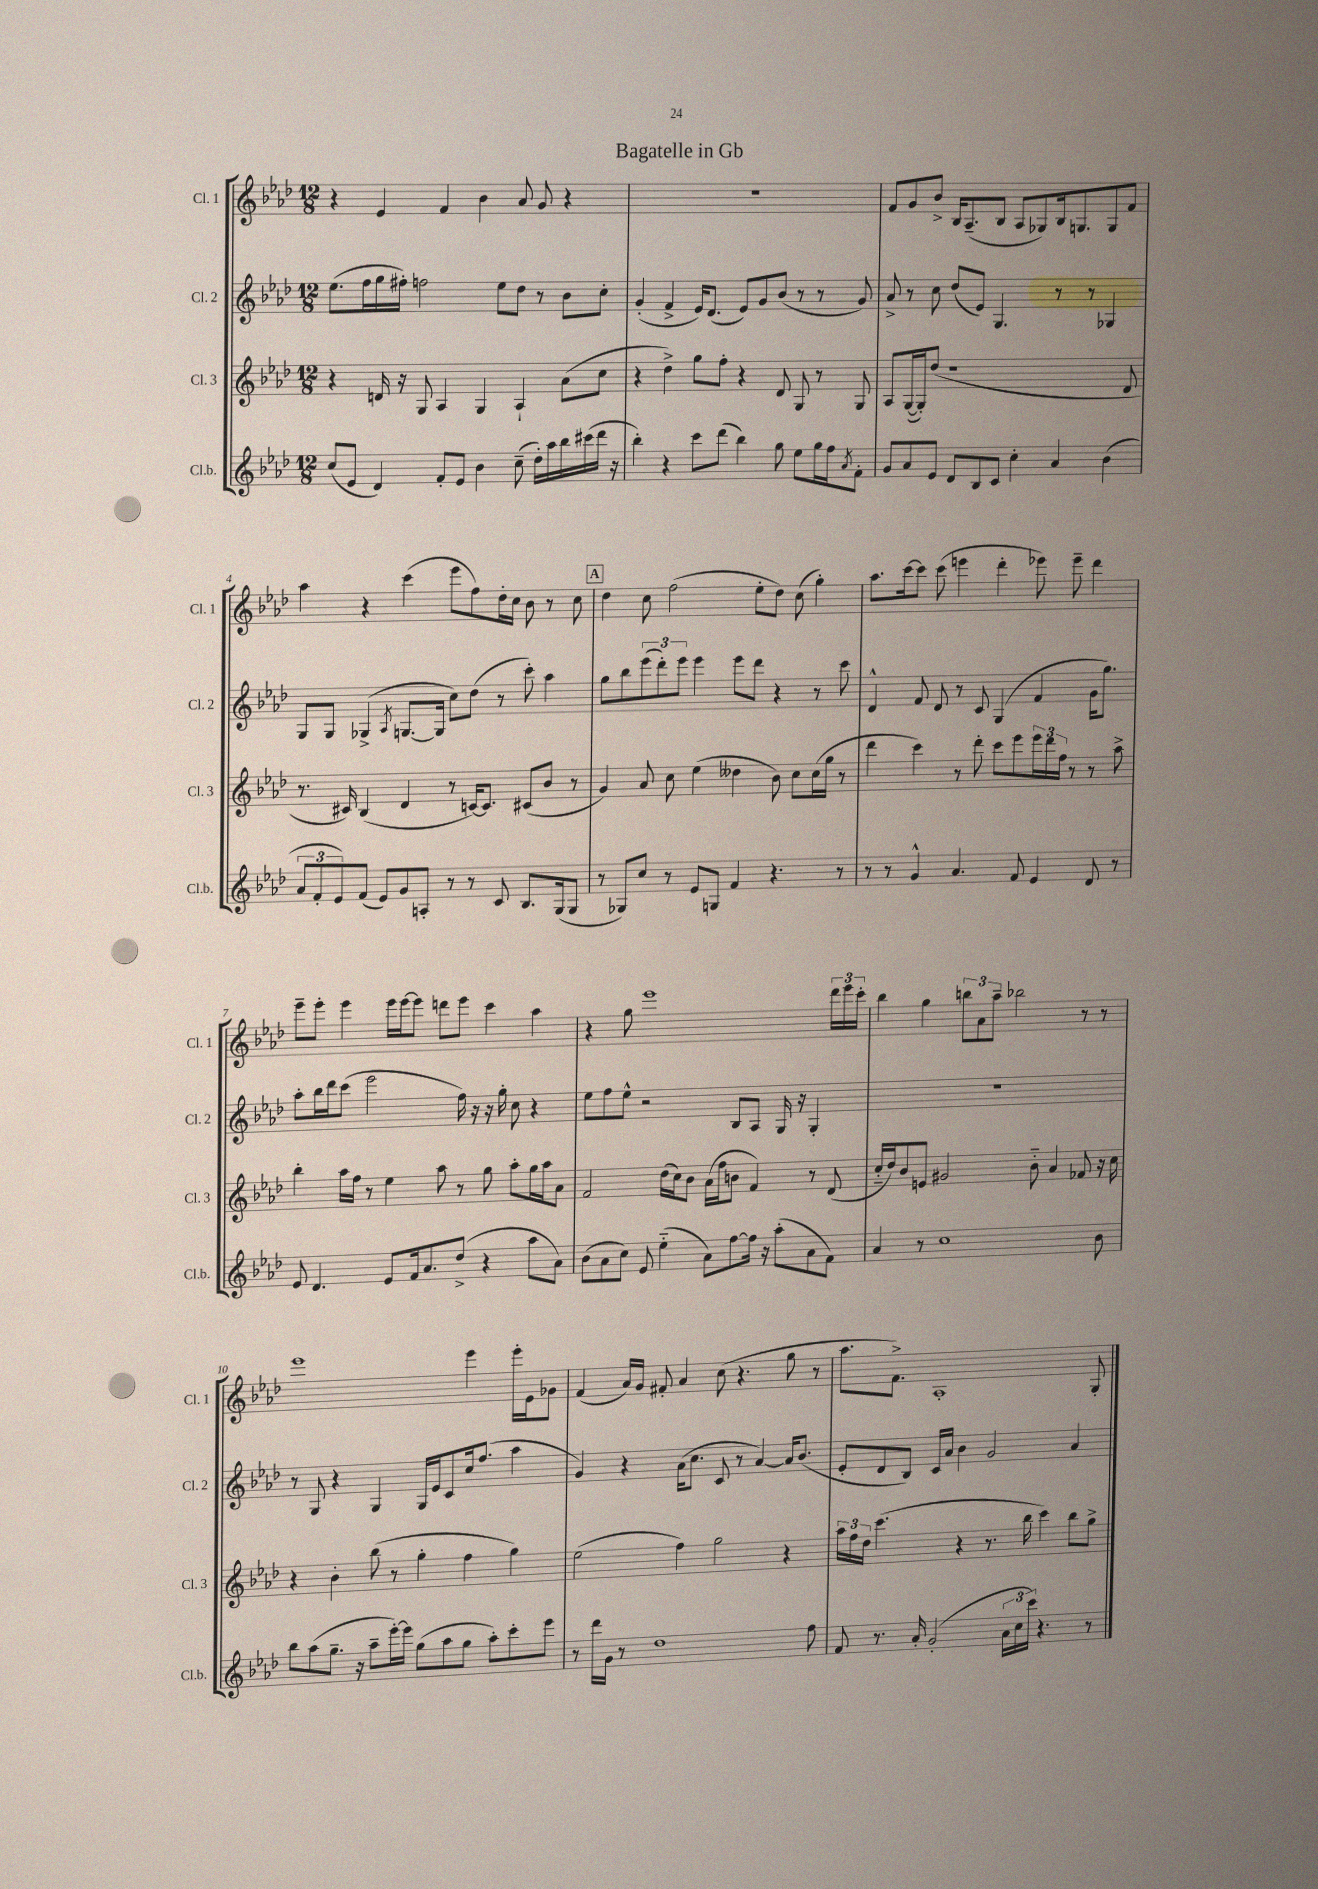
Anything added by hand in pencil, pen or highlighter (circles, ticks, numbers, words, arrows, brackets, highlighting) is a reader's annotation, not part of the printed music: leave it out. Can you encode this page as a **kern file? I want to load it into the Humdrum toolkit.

**kern	**kern	**kern	**kern
*part4	*part3	*part2	*part1
*staff4	*staff3	*staff2	*staff1
*I"Cl.b.	*I"Cl. 3	*I"Cl. 2	*I"Cl. 1
*I'Cl.b.	*I'Cl. 3	*I'Cl. 2	*I'Cl. 1
*clefG2	*clefG2	*clefG2	*clefG2
*k[b-e-a-d-]	*k[b-e-a-d-]	*k[b-e-a-d-]	*k[b-e-a-d-]
*M12/8	*M12/8	*M12/8	*M12/8
=1	=1	=1	=1
(8cc/L	4r	(8.ee-\L	4r
8e-/J	.	.	.
.	.	16ff\L	.
4d-/)	16dn/	16gg\	4e-/
.	16r	16ff#X'\JJ)	.
.	8G/	2ffn\	.
8f'/L	4A-/	.	4f/
8e-/J	.	.	.
4b-\	4G/	.	4b-\
.	.	8ee-\L	.
(8cc~\	4A-`/	8dd-\J	8a-/
16dd-'\LL)	.	8r	8g/
16aa-\	.	.	.
16bb-\	(8a-\L	8b-\L	4r
(16ccc#X\	.	.	.
16ddd-\JJ	8cc\J	8cc'\J	.
16r	.	.	.
=2	=2	=2	=2
4bb-'\)	4r	(4g'/	1.r
4r	4dd-^\)	4f^/	.
8ccc\L	8gg\L	16e-/KL)	.
.	.	(8.d-/J	.
(8ddd-\J	8ff'\J	.	.
4bb-\)	4r	8e-/L)	.
.	.	8g/	.
8gg\	8d-/	(8b-/J	.
8ee-\L	8G/	8r	.
16gg\L	8r	8r	.
16ff\J	.	.	.
8qa-/	.	.	.
8f'\J	8G/	8g/)	.
=3	=3	=3	=3
8g/L	8A-/L	8a-^/	8f/L
8a-/	([16G/L	8r	8g/
.	16G'/J])	.	.
8e-/J	(8dd-/J	8cc\	8b-^/J
8d-/L	1r	(8dd-/L	16B-/KL
.	.	.	(8.A-~/
8B-/	.	8e-/J)	.
8c/J	.	4.G/	8B-/J
4cc'\	.	.	8A-/L
.	.	.	8G-X/)
4a-/	.	8r	16B-/k
.	.	.	8.Gn/
.	.	8r	.
(4b-\	.	4G-X/	8G/
.	8d-/	.	8f/J
!!LO:LB:g=z
=4	=4	=4	=4
12a-/L	8.r	8G/L	4aa-\
12f'/	.	.	.
.	.	8G/J	.
12e-/)	.	.	.
.	16c#X/)	.	.
(8f/J	(4B-/	(4G-X^/	4r
8e-/L)	.	.	.
.	.	8qA-/	.
8g/	4d-/	[8.Gn/L	(4ccc\
8An'/J	.	.	.
.	.	16G/Jk]	.
8r	8r	8cc\L)	8eee-\L
8r	[16cn/KL)	(8dd-\J	8ff\)
.	8.c/J]	.	.
8c/	.	8r	16dd-'\L
.	.	.	16cc\JJ
8.B-/L	(8c#X/L	8ccc'\)	8b-\
.	8b-/J	4aa-\	8r
(16G/k	.	.	.
8G/J	8r	.	8cc\
!!LO:REH:place=s1:t=A
=5	=5	=5	=5
8r	4g/)	8gg\L	4dd-\
8G-X/L)	.	8bb-\	.
8cc/J	8a-/	(12eee-\	8cc\
.	.	12ddd-'\)	.
8r	8cc\	.	(2ff\
.	.	12eee-\J	.
8e-/L	(4ee-\	4eee-\	.
8Gn/J	.	.	.
4f/	4dd--X\	8eee-\L	.
.	.	8ddd-\J	8ee-'\L
4.r	8b-\)	4r	8dd-\J)
.	8cc\L	.	(8cc\
.	(16cc\L	8r	4gg'\)
.	16gg\JJ	.	.
8r	8r	8ccc\	.
=6	=6	=6	=6
8r	4ddd-\	4d-^^/	8.aa-\L
8r	.	.	.
.	.	.	[16ccc\k
4g^^/	4ccc\)	8f/	8ccc\J]
.	.	8d-/	(8ccc\
4.a-/	8r	8r	4eeen\
.	8ddd-'\	8c/	.
.	8ccc\L	(4G/	4ddd-'\
8f/	8eee-\	.	.
4e-/	24eee-\L	4f/	8eee-X\)
.	24ddd-\	.	.
.	24ff\JJ	.	.
.	8r	.	8eee-~\
8d-/	8r	16g\KL	4ddd-\
.	.	8.gg\J)	.
8r	8aa-^\	.	.
!!LO:LB:g=z
=7	=7	=7	=7
8e-/	4bb-'\	8aa-'\L	8eee-~\L
4.d-/	.	16bb-\L	8eee-'\J
.	.	16ddd-\J	.
.	16aa-\LL	(8ccc\J	4eee-\
.	16ff\JJ	.	.
.	8r	2eee-\	.
8e-/L	4ee-\	.	16eee-\LL
.	.	.	[16eee-\J
16f/k	.	.	8eee-\J]
8.a-/	.	.	.
.	8aa-\	.	8dddn\L
(8dd-^/J	8r	16ff\)	8eee-\J
.	.	16r	.
4r	8gg\	16r	4ccc\
.	.	16gg'\	.
.	8aa-'\L	8cc\	.
8aa-\L	16gg\L	4r	4aa-\
.	16aa-\J	.	.
8a-\J)	8a-\J	.	.
=8	=8	=8	=8
(8b-\L	2f/	8ee-\L	4r
8a-\	.	8ff\	.
8cc\J)	.	8ee-^^\J	8gg\
8e-/	.	2r	1eee-
(4ee-\	(16dd-\LL	.	.
.	16cc\J)	.	.
.	8b-\J	.	.
8a-\L)	(16a-\LL	.	.
.	16ff\J	.	.
[8ff\	8bn\J	8B-/L	.
16ff\Jk]	4f/)	8A-/J	.
16r	.	.	.
(8aa-'\L	.	16G/	.
.	.	16r	.
8a-\	8r	4G'/	.
8f\J)	(8d-/	.	24ddd-\LL
.	.	.	24eee-\
.	.	.	24ccc'\JJ
=9	=9	=9	=9
4a-/	16cc/LL	1.r	4bb-\
.	16dd-/J)	.	.
.	8b-/	.	.
8r	8en/J	.	4gg\
1cc	2g#X/	.	.
.	.	.	12bbn\L
.	.	.	12a-\
.	.	.	12aa-~\J
.	.	.	2bb-X\
.	8b-\	.	.
.	4a-/	.	.
.	8f-X/	.	8r
8b-\	16r	.	8r
.	16cc\	.	.
!!LO:LB:g=z
=10	=10	=10	=10
8bb-\L	4r	8r	1eee-
(8aa-\	.	8G/	.
8.gg~\J	4b-'\	4r	.
16r	.	.	.
8aa-~\L	(8bb-\	4G/	.
[16eee-'\L)	8r	.	.
16eee-\JJ]	.	.	.
(8gg\L	4gg'\	16G/LL	.
.	.	16e-/J	.
8aa-\	.	8c/	.
8gg\J	4ff\	16cc/k	4eee-\
.	.	(8.ff/J	.
8aa-'\L)	.	.	.
8ccc'\	4gg\)	4aa-\	16eee-'\LL
.	.	.	16e-\J
8eee-\J	.	.	8g-X\J
=11	=11	=11	=11
8r	(2ee-\	4g/)	(4f/
16ddd-\LL	.	.	.
16g\JJ	.	.	.
8r	.	4r	16a-/LL)
.	.	.	16g/JJ
1dd-	.	.	8f#X'/
.	4ff\)	(16a-\KL	4a-/
.	.	8.cc\J	.
.	2gg\	8c/	(8cc\
.	.	8r	4.r
.	.	[4a-/)	.
.	4r	16a-/KL]	8gg\
.	.	(8.b-/J	.
8ff\	.	.	8r
=12	=12	=12	=12
8f/	24aa-\LL	8e-'/L	8.aa-\L
.	24ff\	.	.
.	24dd-\JJ	.	.
8.r	(4.ccc\	8d-/	.
.	.	.	8.f^\J)
.	.	8B-/J)	.
16a-'/	.	.	.
(2g'/	.	16c/LL	1A-'
.	.	16a-/JJ	.
.	4r	4b-\	.
.	8.r	2g/	.
24a-\LL	.	.	.
24cc\	.	.	.
.	16bb-\	.	.
24ccc\JJ)	.	.	.
4.r	4ccc\)	.	.
.	8bb-\L	4a-/	.
8r	8gg^\J	.	8G'/
==	==	==	==
*-	*-	*-	*-
